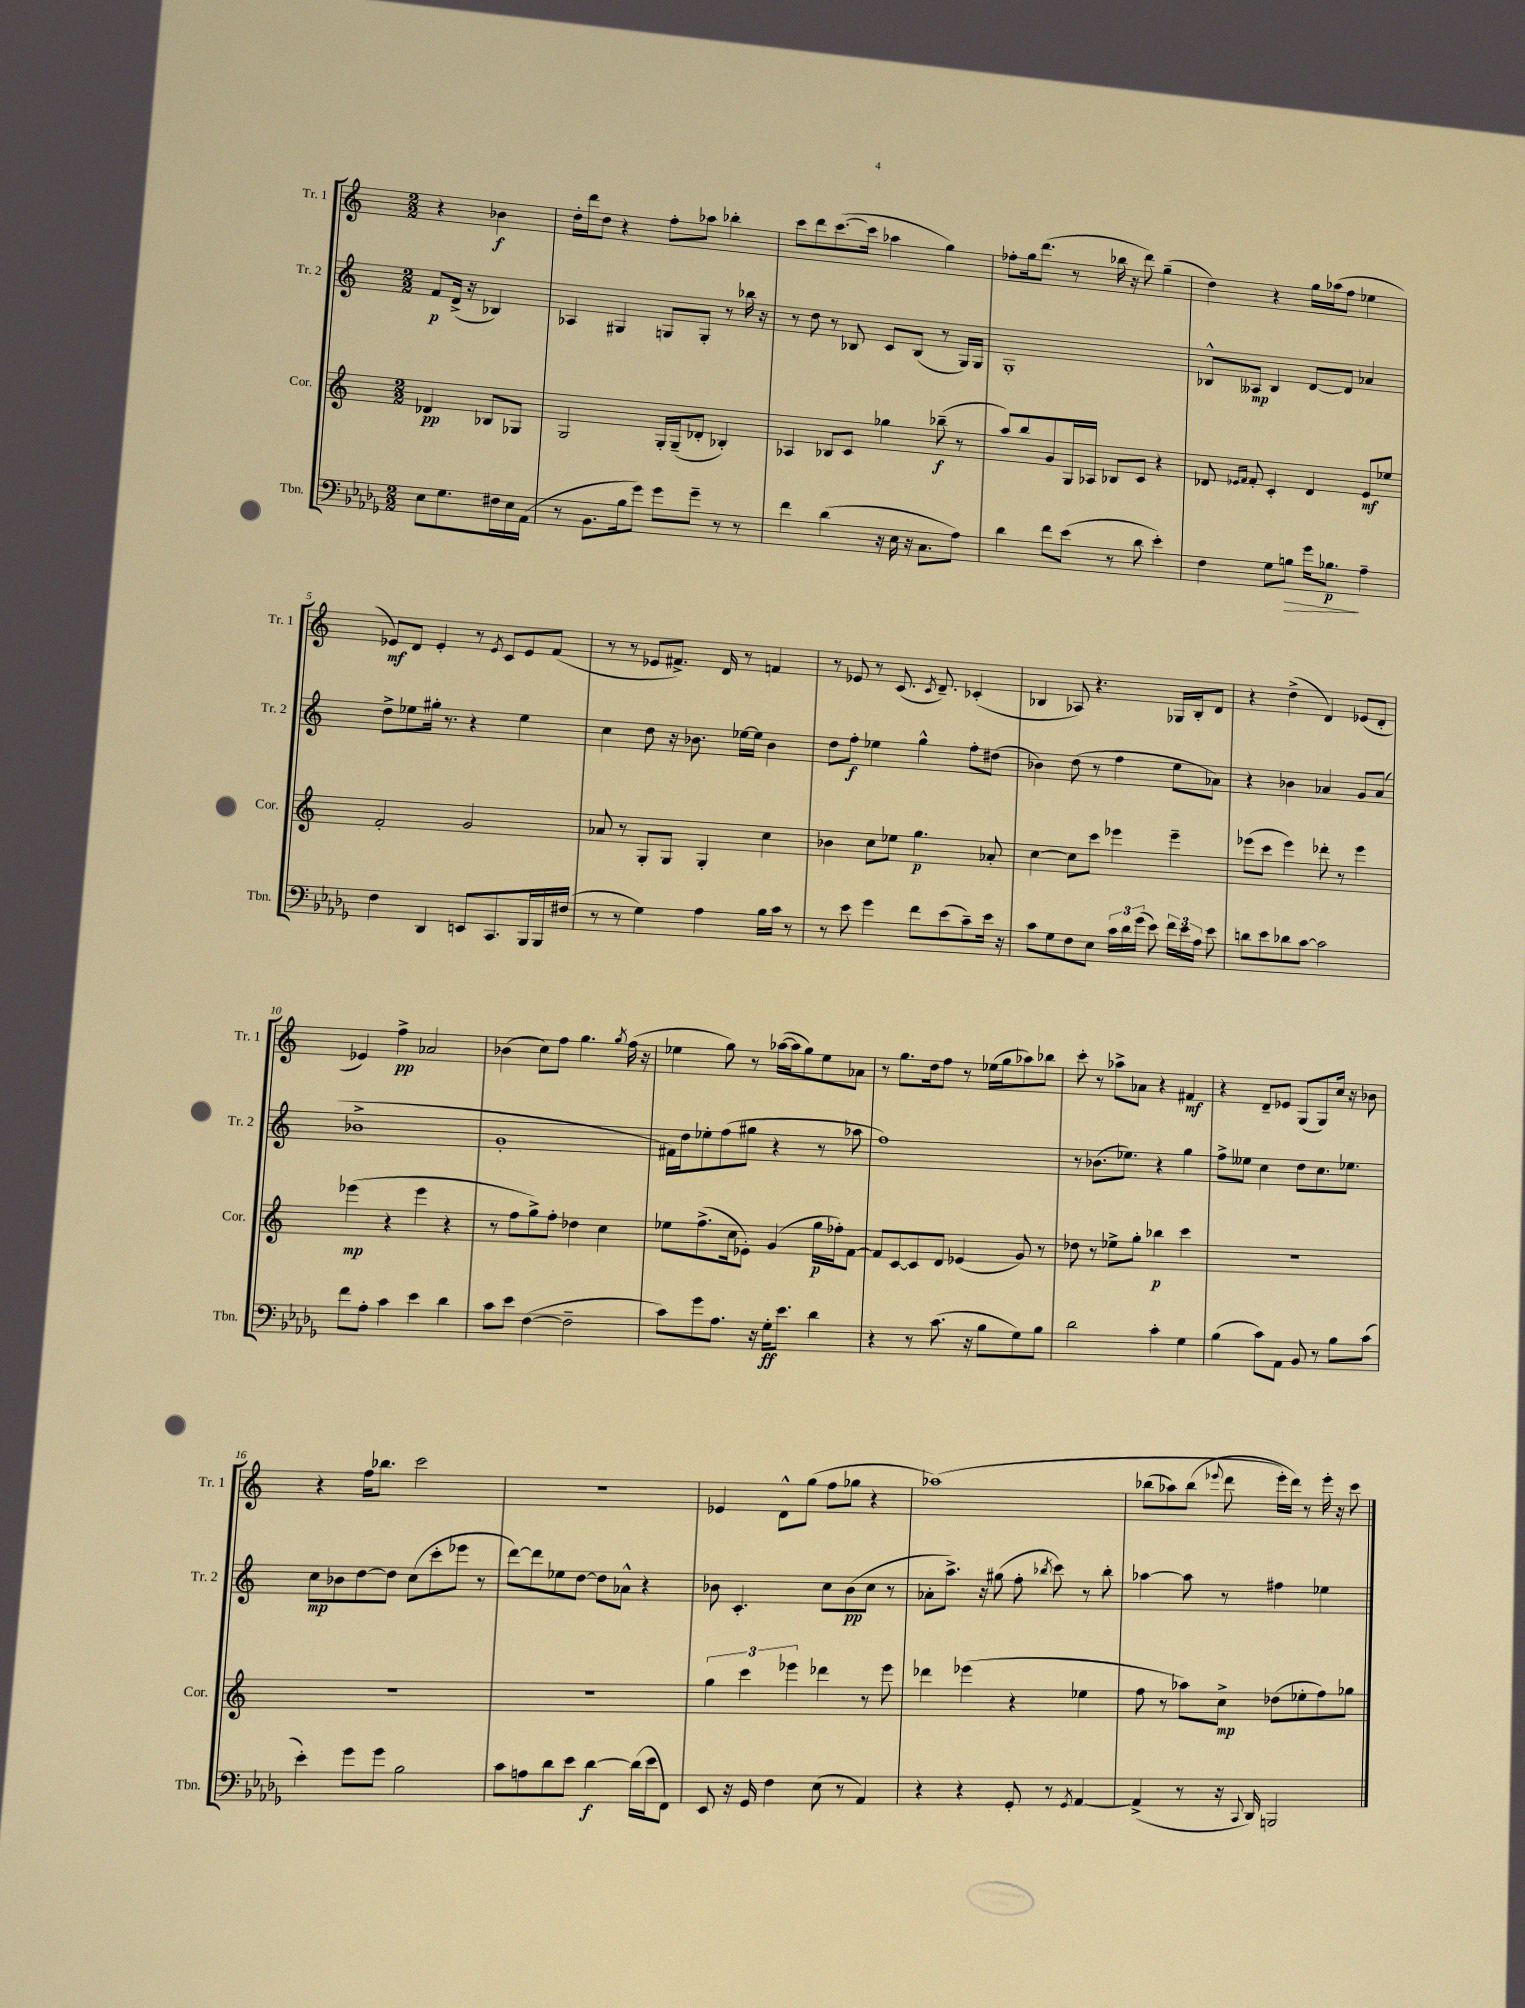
<<
\new StaffGroup <<
\new Staff = "s0" \with { instrumentName = "Tr. 1" shortInstrumentName = "Tr. 1" } {
    \clef treble \key c \major \numericTimeSignature \time 2/2 \partial 2
    \autoBeamOff r4 bes'4\f |
    d''16[-. d'''16 d''8] r4 f''8[-. aes''8] bes''4-. |
    c'''8[ d'''8 c'''8.~( c'''16] aes''4 g''4) |
    fes''8[-. g''16 d'''8.]( r8 bes''16 r16 d'''8) g''4--( |
    d''4) r4 g''16[ aes''16( f''8] ees''4 |
    ees'8[\mf) d'8] ees'4-. r8 \acciaccatura { ees'8 } c'8[ ees'8 f'8]( |
    r8 r8 ees'8[ fis'8.]->) d'16 r8 f'4 |
    r8 ees'8 r8 c'8.( \acciaccatura { c'8 } d'8.--) ces'4-.( |
    bes4 aes8) r4. ges16[ bes16-. d'8] |
    r4 d''4->( d'4) ees'8[( d'8]-. |
    ees'4) f''4->\pp aes'2 |
    bes'4( c''8[) f''8] g''4. \acciaccatura { g''8 } f''16( r16 |
    ees''4 g''8) r8 aes''16[~( aes''16 g''8) ees''8 aes'8] |
    r8 g''8.[ d''16 f''8] r8 ees''16[( g''16 aes''8) bes''8] |
    c'''8-. r8 aes''8[-> aes'8] r4 fis'4\mf |
    r4 d'8[-- ees'8] g8[( g8) c''16] r16 bes'8 |
    r4 f''16[ bes''8.] c'''2 |
    r1 |
    ees'4 d'8[-^ g''8]( f''8[ ges''8] r4 |
    aes''1)\( |
    bes''8[( aes''8) bes''8]( \appoggiatura { ees'''8 } d'''8 ees'''16[-.\) d'''16]) r8 ees'''16-. r16 c'''8 \bar "|." |
}
\new Staff = "s1" \with { instrumentName = "Tr. 2" shortInstrumentName = "Tr. 2" } {
    \clef treble \key c \major \numericTimeSignature \time 2/2 \partial 2
    \autoBeamOff f'8[\p d'16]->( r16 bes4) |
    aes4 gis4 g8[ g8]-. r8 bes''16 r16 |
    r8 d''8 r8 bes8 c'8[ bes8]( r8 g16[) g16] |
    g1-. |
    bes8[-^ aeses8]\mp bes4 d'8[~ d'8] aes'4 |
    d''8[-> ees''8 gis''16]-. r8. r4 ees''4 |
    c''4 d''8 r16 bes'8. ees''16[~ ees''16] bes'4 |
    d''8[ f''8]-.\f ees''4 g''4-^ f''8[-. dis''8]( |
    bes'4) d''8( r8 f''4 e''8[ aes'8]) |
    r4 bes'4 aes'4 g'8[ aes'8]( |
    bes'1-> |
    g'1-. |
    fis'16[) d''16 ees''8-. f''8( gis''8] r4 r8 aes''8 |
    f''1) |
    r8 bes'8.[( ees''8.]) r4 g''4 |
    f''8[-> eeses''8] c''4 d''8[ c''8. ees''8.] |
    c''8[\mp bes'8 d''8~ d''8] c''8[( c'''8-. ees'''8] r8 |
    d'''8[~) d'''8 ees''8 d''8]~ d''8[ aes'8]-^ r4 |
    bes'8 c'4.-. c''8[ bes'8\pp( c''8] r8 |
    aes'8[-. a''8.]->) r16 gis''8( f''8-. \acciaccatura { bes''8 } c'''8) r8 bes''8-. |
    aes''4~ aes''8 r8 fis''4 ees''4 \bar "|." |
}
\new Staff = "s2" \with { instrumentName = "Cor." shortInstrumentName = "Cor." } {
    \clef treble \key c \major \numericTimeSignature \time 2/2 \partial 2
    \autoBeamOff des'4\pp bes8[ ges8] |
    g2 g16[-. g16--( des'8]-. bes4-.) |
    aes4 bes8[ c'8] ges''4 bes''8--\f( r8 |
    a''8[) b''8 g'8 g16 aes16] bes8[ c'8] r4 |
    des'8 \grace { ees'16[ f'16] } f'8-. c'4-. des'4 ees'8[\mf ees''8] |
    f'2-. g'2 |
    aes'8 r8 g8[-. g8] g4-. c''4 |
    bes'4 c''8[ ees''8] g''4.\p aes'8-. |
    c''4~ c''8[ c'''8] ees'''4 ees'''4-- |
    ees'''8[( c'''8] ees'''4) des'''8-. r8 ees'''4 |
    ees'''4\mp( r4 ees'''4 r4 |
    r8 f''8[ g''8->) f''8]-. des''4 c''4 |
    ees''8[ f''8.->( c''16 ees'8]-.) g'4( g''16[\p fes''16-.) f'8]~ |
    f'8[ c'8~ c'8 d'8] ees'4( g'8) r8 |
    des''8 r8 ees''8[-> g''8]-. bes''4\p c'''4 |
    R1 |
    R1 |
    R1 |
    \tuplet 3/2 { g''4 c'''4 ees'''4 } des'''4 r8 ees'''8 |
    des'''4 ees'''4( r4 ees''4 |
    f''8 r8 aes''8[) c''8]->\mp des''8[( ees''8-. f''8) ges''8] \bar "|." |
}
\new Staff = "s3" \with { instrumentName = "Tbn." shortInstrumentName = "Tbn." } {
    \clef bass \key des \major \numericTimeSignature \time 2/2 \partial 2
    \autoBeamOff ees8[ ges8. fis16 ees16 aes,16]( |
    r8 bes,8.[ bes16 ges'8]) ges'8[ ges'8]-- r8 r8 |
    f'4 des'4( r16 ees16 r16 c8.[ aes8]) |
    des'4 f'8[ ees'8]( r8 des'8 ees'4-.) |
    f4 ges8[ b8]\> ges'16[ bes8.]\p\! aes4-- |
    f4 des,4 e,8[ c,8. bes,,16 bes,,16 fis16]( |
    r8 r8 ges4) aes4 bes16[ c'16] r8 |
    r8 ees'8 ges'4 f'8[ ees'8( c'8--) ees'16] r16 |
    c'8[ ges8 f8 ees8] \tuplet 3/2 { c'16[ des'16 ges'16]( } ees'8) \tuplet 3/2 { f'16[ ees'16 aes16] } ees'8 |
    d'8[ ees'8 des'8 c'8]~ c'2 |
    f'8[ aes8]-. c'4 ees'4 des'4 |
    c'8[ ees'8] f4~( f2-- |
    c'8[) ges'8 aes8.] r16 ges16[-.\ff ees'8.] des'4 |
    r4 r8 c'8.( r16 bes8[ ges8) bes8] |
    des'2 c'4-. ges4 |
    bes4( c'8[) aes,8] bes,8 r8 bes8[ c'8]( |
    ees'4-.) ges'8[ ges'8] bes2 |
    c'8[ a8 des'8 ees'8] des'4~\f des'16[( ees'16 f,8]) |
    ees,8 r16 ges,16 f4 ees8( r8 aes,4) |
    r4 r4 ges,8-. r8 \acciaccatura { ges,8 } aes,4~ |
    aes,4->( r8 r16 \appoggiatura { c,8 } des,16) b,,2 \bar "|." |
}
>>
>>
